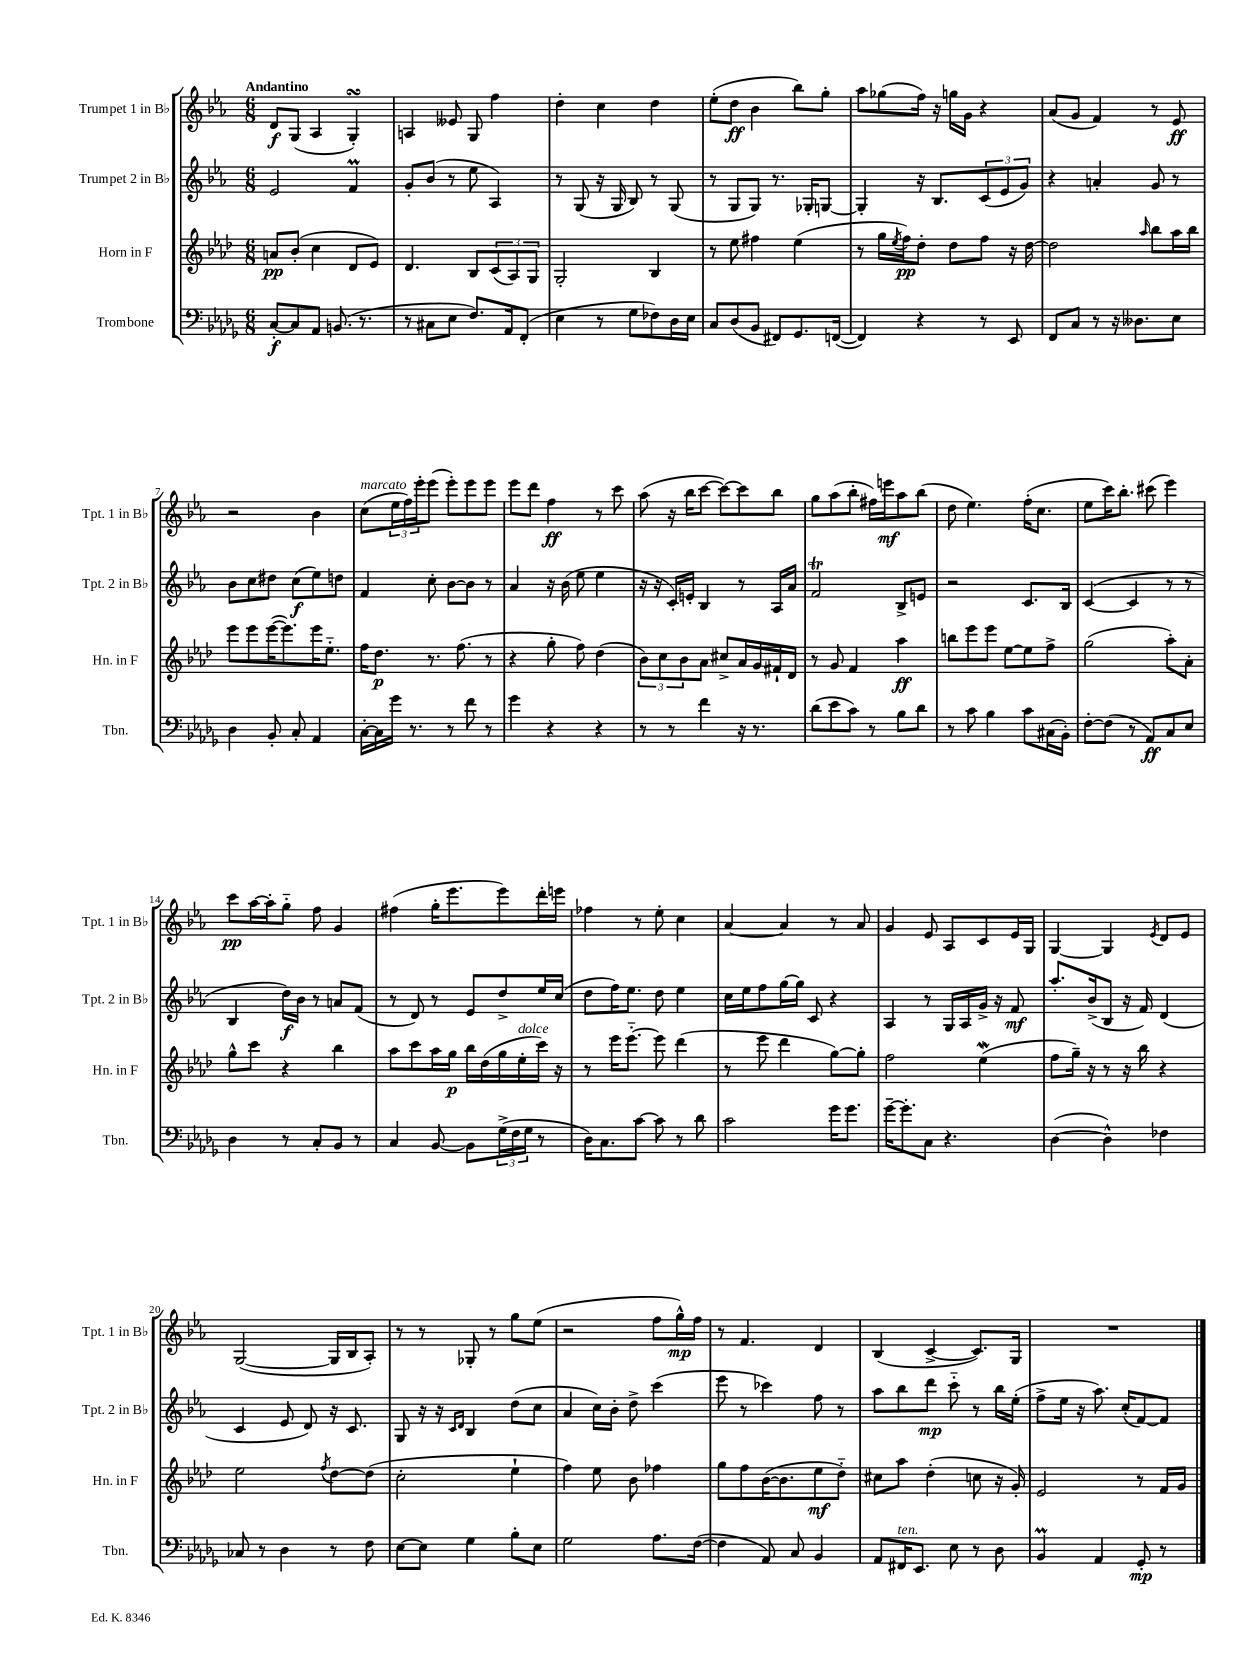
<<
\new StaffGroup <<
\new Staff = "s0" \with { instrumentName = "Trumpet 1 in Bb" shortInstrumentName = "Tpt. 1 in Bb" } {
    \clef treble \key ees \major \numericTimeSignature \time 6/8 \tempo "Andantino"
    d'8\f g8( aes4 g4-.\turn) |
    a4 eeses'8 g8 f''4 |
    d''4-. c''4 d''4 |
    ees''8-.( d''8\ff bes'4 bes''8) g''8-. |
    aes''8 ges''8( f''16) r16 g''16 g'16 r4 |
    aes'8( g'8 f'4) r8 ees'8\ff |
    r2 bes'4 |
    c''8^\markup { \italic "marcato" }( \tuplet 3/2 { ees''16 f''16) ees'''16-. } ees'''8( ees'''8-.) ees'''8 ees'''8 |
    ees'''8 d'''8 f''4\ff r8 c'''8 |
    aes''8( r16 bes''16 c'''8~ c'''8~) c'''8 bes''8 |
    g''8 aes''8( bes''8-. fis''16) e'''16\mf aes''8 bes''8( |
    d''8 ees''4.) f''16-.( c''8. |
    ees''8 c'''16) bes''8.-. cis'''8( ees'''4) |
    c'''8\pp aes''16~ aes''16-. g''8-_ f''8 g'4 |
    fis''4( g''16-. ees'''8. ees'''8) d'''16-. e'''16 |
    fes''4 r8 ees''8-. c''4 |
    aes'4~ aes'4 r8 aes'8 |
    g'4 ees'8 aes8 c'8 ees'16 g16 |
    g4~ g4 \acciaccatura { ees'8 } d'8 ees'8 |
    g2~( g16 bes16 aes8-.) |
    r8 r8 ges8-. r8 g''8 ees''8( |
    r2 f''8 g''16-^\mp) f''16 |
    r8 f'4. d'4 |
    bes4( c'4~-> c'8.) g16 |
    R2. \bar "|." |
}
\new Staff = "s1" \with { instrumentName = "Trumpet 2 in Bb" shortInstrumentName = "Tpt. 2 in Bb" } {
    \clef treble \key ees \major \numericTimeSignature \time 6/8
    ees'2 f'4\prall |
    g'8-. bes'8( r8 ees''8 aes4) |
    r8 g8( r16 g16 bes8) r8 g8( |
    r8 g8 g8) r8. ges16-. g8~ |
    g4-. r16 bes8. \tuplet 3/2 { c'8( ees'8 g'8) } |
    r4 a'4-. g'8 r8 |
    bes'8 c''8 dis''8 c''8\f( ees''8) d''8 |
    f'4 c''8-. bes'8~ bes'8 r8 |
    aes'4 r16 bes'16( ees''8 ees''4 |
    r16 r16 c'16-.) e'16-. bes4 r8 aes16 aes'16 |
    f'2\trill bes8-> e'8 |
    r2 c'8. bes16 |
    c'4~( c'4 r8 r8 |
    bes4 d''16\f) bes'16 r8 a'8 f'8( |
    r8 d'8) r8 ees'8 d''8-> ees''16 c''16( |
    d''8 f''16) ees''8. d''8 ees''4 |
    c''16 ees''16 f''8 g''16~ g''16 c'8 r4 |
    aes4 r8 g16 aes16 g'16-> r16 f'8\mf |
    aes''8.-. bes'16->( bes8 r16 f'16) d'4( |
    c'4 ees'8 d'8) r16 c'8. |
    g8 r16 r16 \grace { c'16 d'16 } bes4 d''8( c''8 |
    aes'4 c''16) bes'16-. d''8-> c'''4( |
    ees'''8 r8 ces'''4) f''8 r8 |
    aes''8 bes''8 d'''8\mp c'''8-_ r8 bes''16 ees''16-.( |
    f''8-> ees''16 r16 aes''8.) c''16-.( f'8~) f'8 \bar "|." |
}
\new Staff = "s2" \with { instrumentName = "Horn in F" shortInstrumentName = "Hn. in F" } {
    \clef treble \key aes \major \numericTimeSignature \time 6/8
    a'8\pp bes'8-.( c''4 des'8 ees'8) |
    des'4. bes8 \tuplet 3/2 { c'8( aes8) g8 } |
    g2-. bes4 |
    r8 ees''8 fis''4 ees''4( |
    r8 g''16 \acciaccatura { ees''8 } f''16\pp) des''8-. des''8 f''8 r16 des''16~ |
    des''2 \grace { aes''16 } bes''8 aes''16 bes''16 |
    ees'''8 ees'''8 ees'''16~( ees'''8.) ees'''16 ees''8.-_ |
    f''16 des''8.\p r8. f''8.( r8 |
    r4 g''8-. f''8) des''4( |
    \tuplet 3/2 { bes'8) c''8 bes'8 } aes'8 cis''8-> aes'16 g'16 fis'16-! des'16 |
    r8 g'8 f'4 aes''4\ff |
    b''8 ees'''8 ees'''8 ees''8~ ees''8 f''8-> |
    g''2( aes''8-.) aes'8-. |
    g''8-^ c'''8 r4 bes''4 |
    aes''8 c'''8 aes''16 g''16\p bes''16 des''16( g''16 ees''16-.^\markup { \italic "dolce" } c'''16) r16 |
    r8 ees'''16 ees'''8.~-_ ees'''8 des'''4( |
    r8 ees'''8 des'''4 g''8~) g''8-. |
    f''2 ees''4\mordent( |
    f''8 g''16--) r16 r8 r16 bes''16 r4 |
    ees''2 \acciaccatura { f''8 } des''8~ des''8( |
    c''2-. ees''4-! |
    f''4) ees''8 bes'8 fes''4 |
    g''8 f''8 bes'16~( bes'8. ees''8\mf des''8-_) |
    cis''8 aes''8 des''4-.( c''8 r16 g'16-.) |
    ees'2 r8 f'16 g'16 \bar "|." |
}
\new Staff = "s3" \with { instrumentName = "Trombone" shortInstrumentName = "Tbn." } {
    \clef bass \key des \major \numericTimeSignature \time 6/8
    c8~-.\f c8 aes,8 b,8.( r8. |
    r8 cis8 ees8 f8.) aes,16 f,8-.( |
    ees4 r8 ges8 fes8) des16 ees16 |
    c8 des8( bes,8 fis,8) ges,8. f,16~( |
    f,4) r4 r8 ees,8 |
    f,8 c8 r8 r16 deses8. ees8 |
    des4 bes,8-. c8-. aes,4 |
    c16~-. c16 ges'16 r8. r8 f'8 r8 |
    ges'4 r4 r4 |
    r8 r8 f'4 r16 r8. |
    des'8( ees'8 c'8) r8 bes8 des'8 |
    r8 c'8 bes4 c'8 cis16( bes,16-.) |
    f8~-. f8( r8 aes,8\ff) c8 ees8 |
    des4 r8 c8-. bes,8 r8 |
    c4 bes,8~ bes,8 \tuplet 3/2 { ges16->( f16 ges16 } r8 |
    des16) c8. c'8~ c'8 r8 des'8 |
    c'2 ges'16 ges'8. |
    ges'16~-- ges'8.-. c8 r4. |
    des4~( des4-^) fes4 |
    ces8 r8 des4 r8 f8 |
    ees8~ ees8 ges4 bes8-. ees8 |
    ges2 aes8. f16~( |
    f4 aes,8) c8 bes,4 |
    aes,8 fis,16^\markup { \italic "ten." } ees,8. ees8 r8 des8 |
    bes,4\prall aes,4 ges,8-.\mp r8 \bar "|." |
}
>>
>>
